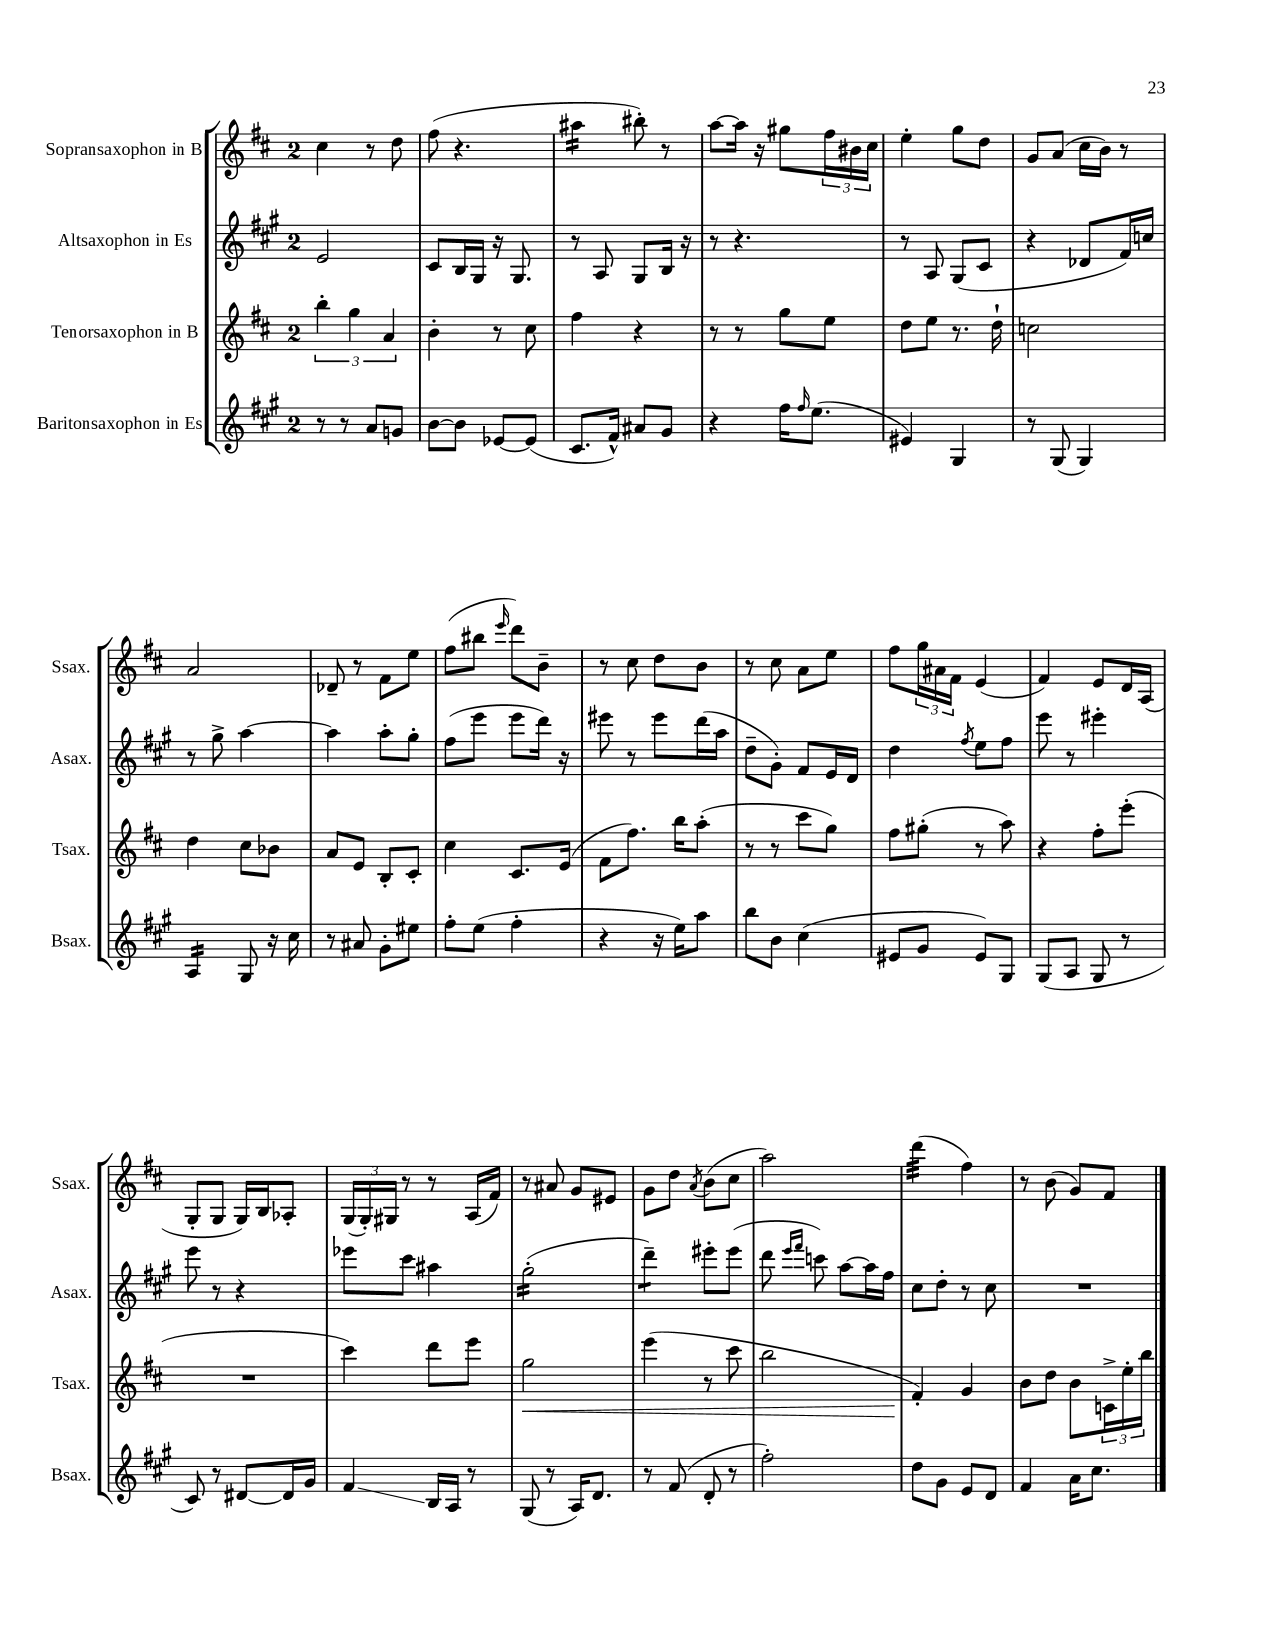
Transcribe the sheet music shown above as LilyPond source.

<<
\new StaffGroup <<
\new Staff = "s0" \with { instrumentName = "Sopransaxophon in B" shortInstrumentName = "Ssax." } {
    \clef treble \key d \major \once \override Staff.TimeSignature.style = #'single-digit \time 2/4
    cis''4 r8 d''8 |
    fis''8( r4. |
    ais''4:16 bis''8-.) r8 |
    a''8~ a''16 r16 gis''8 \tuplet 3/2 { fis''16 bis'16 cis''16 } |
    e''4-. g''8 d''8 |
    g'8 a'8( cis''16 b'16) r8 |
    a'2 |
    des'8-- r8 fis'8 e''8 |
    fis''8( bis''8 \grace { e'''16 } d'''8) b'8-- |
    r8 cis''8 d''8 b'8 |
    r8 cis''8 a'8 e''8 |
    fis''8 \tuplet 3/2 { g''16 ais'16 fis'16 } e'4( |
    fis'4) e'8 d'16 a16( |
    g8-. g8 g16) b16 aes8-. |
    \tuplet 3/2 { g16( g16-.) gis16 } r8 r8 a16( fis'16) |
    r8 ais'8 g'8 eis'8 |
    g'8 d''8 \acciaccatura { a'8 } b'8( cis''8 |
    a''2) |
    d'''4:32( fis''4) |
    r8 b'8( g'8) fis'8 \bar "|." |
}
\new Staff = "s1" \with { instrumentName = "Altsaxophon in Es" shortInstrumentName = "Asax." } {
    \clef treble \key a \major \once \override Staff.TimeSignature.style = #'single-digit \time 2/4
    e'2 |
    cis'8 b16 gis16 r16 gis8. |
    r8 a8 gis8 b16 r16 |
    r8 r4. |
    r8 a8 gis8( cis'8 |
    r4 des'8 fis'16) c''16 |
    r8 gis''8-> a''4~ |
    a''4 a''8-. gis''8-. |
    fis''8( e'''8 e'''8 d'''16) r16 |
    eis'''8 r8 eis'''8 d'''16( a''16 |
    d''8-- gis'8-.) fis'8 e'16 d'16 |
    d''4 \acciaccatura { fis''8 } e''8 fis''8 |
    e'''8 r8 eis'''4-. |
    e'''8 r8 r4 |
    ees'''8 cis'''8 ais''4 |
    gis''2:16-.( |
    d'''4:8--) eis'''8-. eis'''8( |
    d'''8 \grace { e'''16 fis'''16 } c'''8) a''8~ a''16 fis''16 |
    cis''8 d''8-. r8 cis''8 |
    R2 \bar "|." |
}
\new Staff = "s2" \with { instrumentName = "Tenorsaxophon in B" shortInstrumentName = "Tsax." } {
    \clef treble \key d \major \once \override Staff.TimeSignature.style = #'single-digit \time 2/4
    \tuplet 3/2 { b''4-. g''4 a'4 } |
    b'4-. r8 cis''8 |
    fis''4 r4 |
    r8 r8 g''8 e''8 |
    d''8 e''8 r8. d''16-! |
    c''2 |
    d''4 cis''8 bes'8 |
    a'8 e'8 b8-. cis'8-. |
    cis''4 cis'8. e'16( |
    fis'8 fis''8.) b''16 a''8-.( |
    r8 r8 cis'''8 g''8) |
    fis''8 gis''8-.( r8 a''8) |
    r4 fis''8-. e'''8-.( |
    R2 |
    cis'''4) d'''8 e'''8 |
    g''2\< |
    e'''4( r8 cis'''8 |
    b''2 |
    fis'4-.\!) g'4 |
    b'8 d''8 b'8 \tuplet 3/2 { c'16-> e''16-. b''16 } \bar "|." |
}
\new Staff = "s3" \with { instrumentName = "Baritonsaxophon in Es" shortInstrumentName = "Bsax." } {
    \clef treble \key a \major \once \override Staff.TimeSignature.style = #'single-digit \time 2/4
    r8 r8 a'8 g'8 |
    b'8~ b'8 ees'8~ ees'8( |
    cis'8. fis'16-^) ais'8 gis'8 |
    r4 fis''16 \grace { fis''16 } e''8.( |
    eis'4) gis4 |
    r8 gis8( gis4) |
    a4:16 gis8 r16 cis''16 |
    r8 ais'8 gis'8-. eis''8 |
    fis''8-. e''8( fis''4-. |
    r4 r16 e''16) a''8 |
    b''8 b'8 cis''4( |
    eis'8 gis'8 eis'8) gis8 |
    gis8( a8 gis8 r8 |
    cis'8) r8 dis'8~ dis'16 gis'16 |
    fis'4\glissando b16 a16 r8 |
    gis8( r8 a16) d'8. |
    r8 fis'8( d'8-. r8 |
    fis''2-.) |
    d''8 gis'8 e'8 d'8 |
    fis'4 a'16 cis''8. \bar "|." |
}
>>
>>
\layout { \context { \Score \remove "Bar_number_engraver" } }
